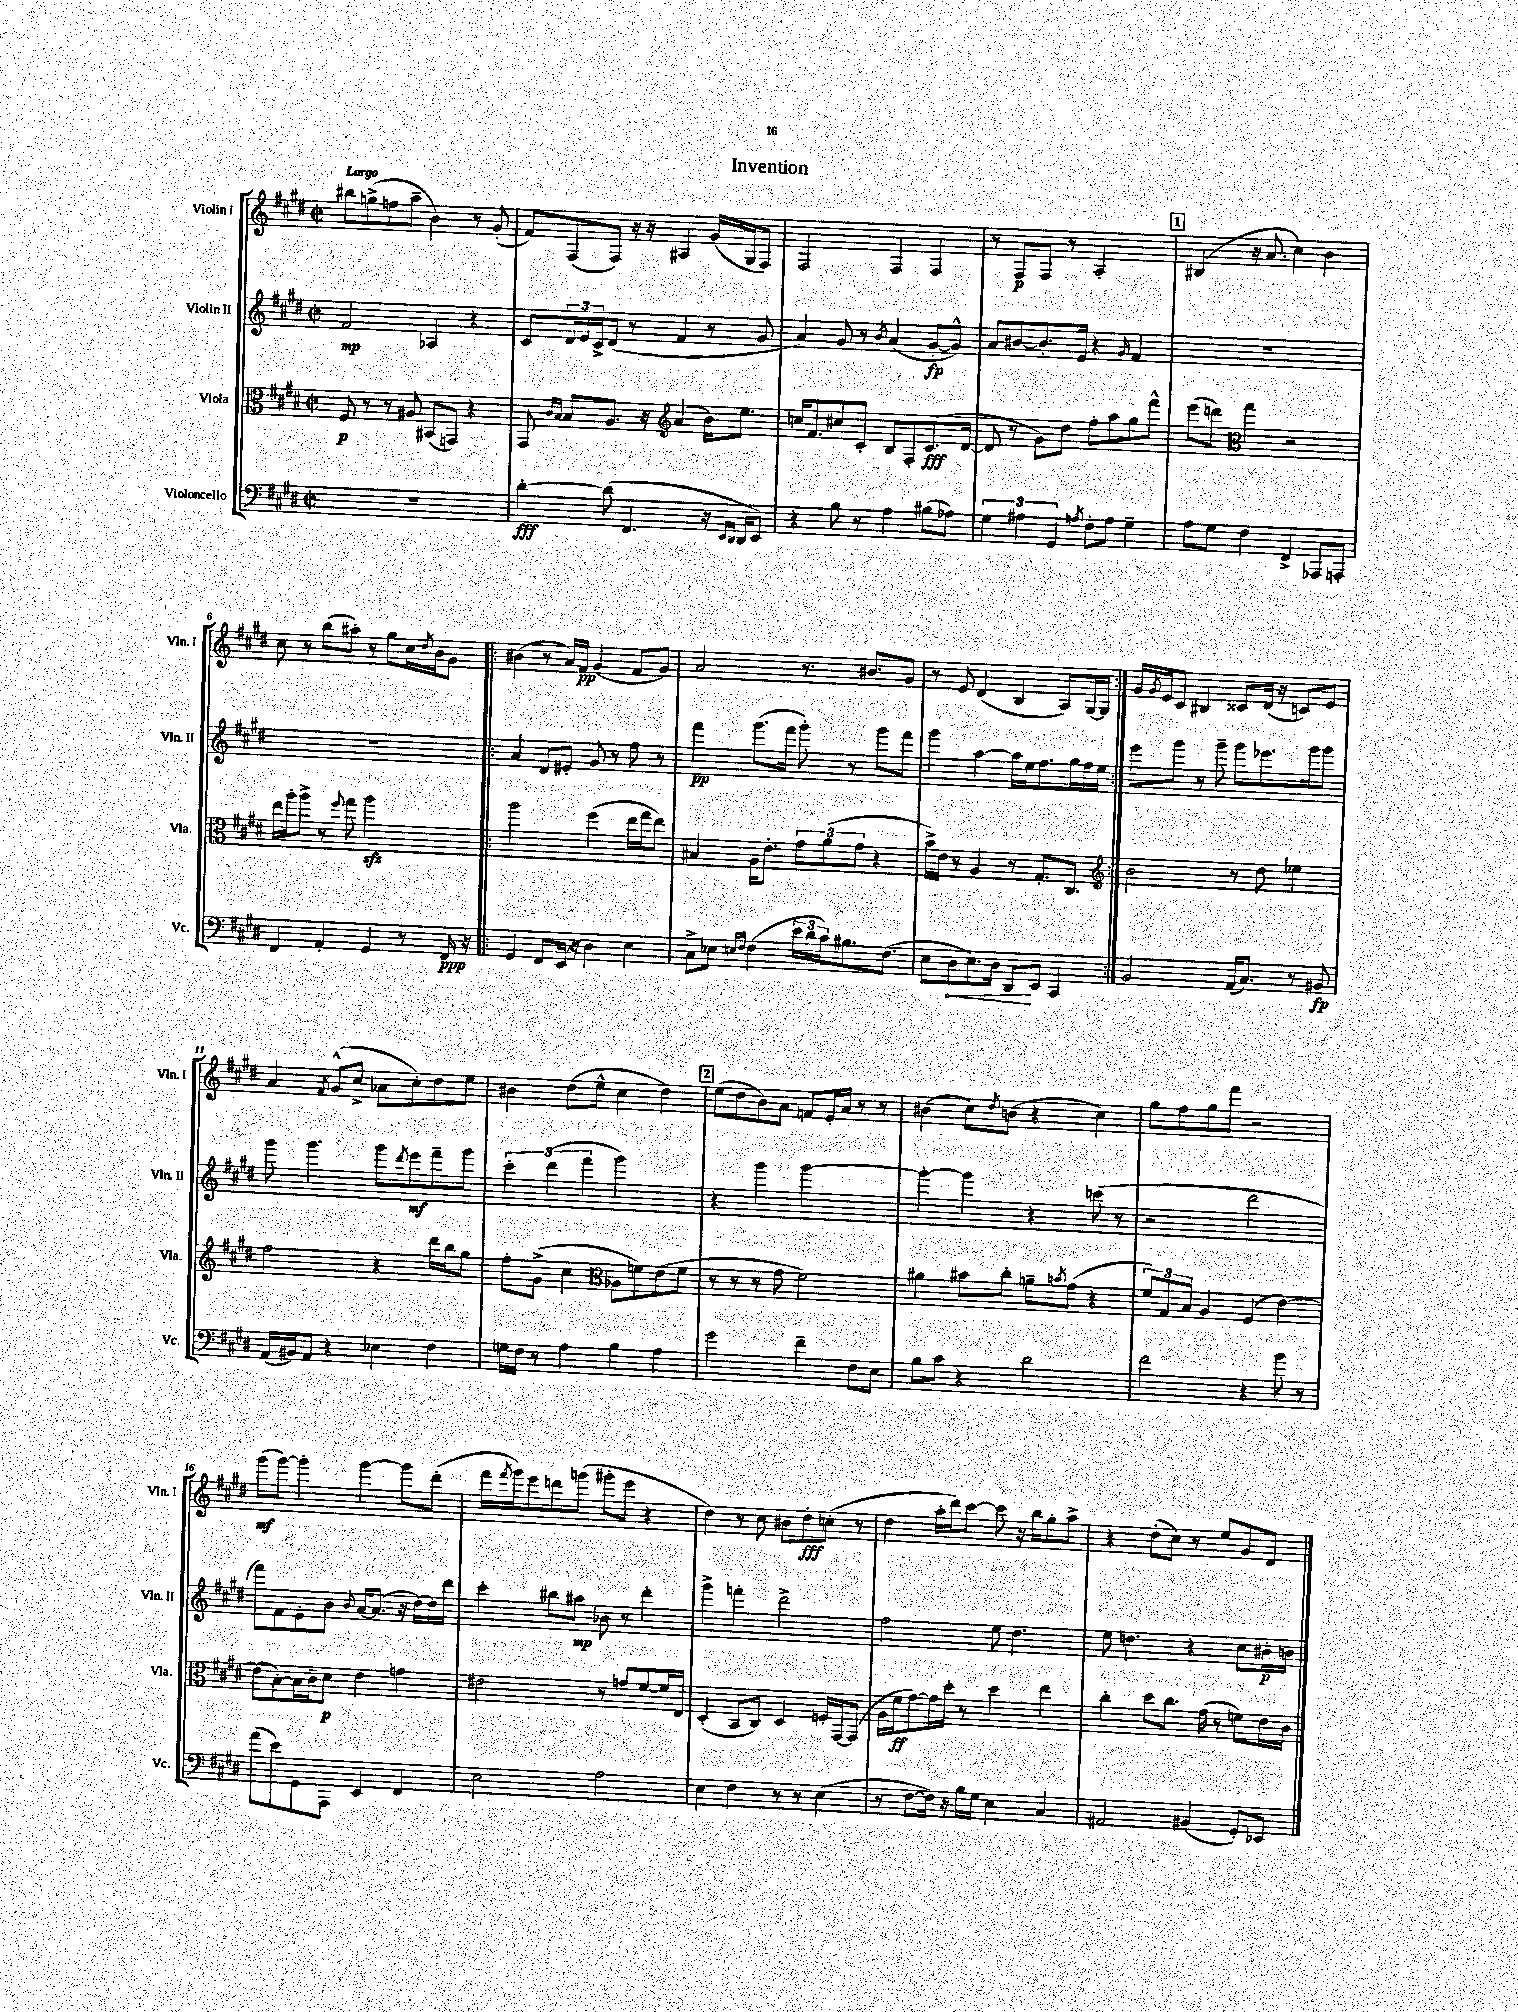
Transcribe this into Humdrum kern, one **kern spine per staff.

**kern	**kern	**kern	**kern
*staff4	*staff3	*staff2	*staff1
*clefF4	*clefC3	*clefG2	*clefG2
*k[f#c#g#d#]	*k[f#c#g#d#]	*k[f#c#g#d#]	*k[f#c#g#d#]
*M2/2	*M2/2	*M2/2	*M2/2
*met(c|)	*met(c|)	*met(c|)	*met(c|)
1r	8F#	2f#	8bb#
.	8r	.	(8gg^
.	8r	.	8ff
.	8A#	.	8aa~
.	(8BB#	4A-	4b)
.	8GG)	.	.
.	4r	4r	8r
.	.	.	(8g#'
=	=	=	=
[4d#'	8GG#	8c#	8f#)
.	16qqc#	.	.
.	16qqB	.	.
.	8B	24d#	(8F#
.	.	24e	.
.	.	24c#^	.
(8d#]	8.A	(8d#	8F#)
4.FF#	.	8r	16r
.	16r	.	16r
*	*clefG2	*	*
.	(4a	4f#	4A#
16r	16b)	8r	(16g#
16qqEE	.	.	.
16qqDD#	.	.	.
16DD#	8.ee	.	16G#
8EE)	.	8g#	8F#)
=	=	=	=
4r	16cc	4a)	2F#
.	8.f#	.	.
8B	8cc#	8g#	.
8r	8c#'	8r	.
.	.	8qb	.
4A	8B	(4a	4F#
.	8F#'	.	.
(8B#	(8.c#	[8g#'	4F#
8A-)	.	8g#^^])	.
.	[16d#	.	.
=	=	=	=
6G#	8d#]	8a	8r
.	8r	[8b#	8F#
6A#	.	.	.
.	8g#)	8.b#']	8F#
6GG#	.	.	.
.	8dd#	.	8r
.	.	16e	.
8qA	.	.	.
8F#'	8ff#'	4r	2A'
8A	8aa	.	.
.	.	16qqg#	.
4G#~	8gg#	4f#	.
.	8fff#^^	.	.
=	=	=	=
8A	(8eee	1r	(4B#
8G#	8ddd)	.	.
*	*clefC3	*	*
4F#	4gg#	.	16r
.	.	.	8.a
4FF#^	2r	.	4cc#)
8AAA-	.	.	4b
8AAA'	.	.	.
=	=	=	=
4FF#	16ee	1r	8cc#
.	16aa'	.	.
.	8aa^	.	8r
4AA'	8r	.	(8bb
.	8qqff#	.	.
.	8gg#	.	8aa#')
4GG#	2aa	.	8r
.	.	.	8gg#
8r	.	.	16cc#
.	.	.	8qdd#
.	.	.	16b
16FF#	.	.	8g#
16r	.	.	.
=!|:	=!|:	=!|:	=!|:
4GG#	2aa	4a	(4b#
8FF#	.	8d#	8r
(16EE	.	8e#'	16a)
16r	.	.	16f#
4D#)	(4ff#	8g#	(4g#
.	.	8r	.
4E	16ee	8ff#	8f#
.	16gg#	.	.
.	8ee)	8r	8g#)
=	=	=	=
8C#^	4B#	4fff#	2a
8E-	.	.	.
16qqE	.	.	.
16qqF#	.	.	.
(4F#	16A	(8.ggg#	.
.	8.e'	.	.
.	.	16fff#	.
24e	12g#	8ggg#')	8.r
24d#	.	.	.
24c#)	(12a	.	.
8.B#	.	8r	.
.	12g#	.	.
.	.	.	8.b#
.	4r	8ggg#	.
(8.F#	.	.	.
.	.	8fff#	8g#
=	=	=	=
8E	16b^)	4ggg#	8r
.	16e	.	.
8D#	8r	.	8e
8.E)	4A	[4aa	(4d#
16D#	.	.	.
8DD#	8r	16aa]	4B
.	.	16ee	.
8EE	8.G#'	8.ff#	.
4CC#	.	.	8A)
.	8.C#	16gg#	.
.	.	16ff#	[16G#
.	.	16ee	16G#]
=:|!	=:|!	=:|!	=:|!
*	*clefG2	*	*
2BB	2b	8eee	16g#
.	.	.	8qg#
.	.	.	16e
.	.	8ggg#	8c#
.	.	8r	4B#
.	.	8ggg#~	.
(16AA	8r	8ggg#	8c##
8.C#)	.	.	.
.	8dd#	8.eee-	(16d#
.	.	.	16r
8r	4ee-	.	8c)
.	.	16ggg#	.
8BB#	.	8ggg#	8e
=	=	=	=
(16AA	2ff#	8ggg#	4a
16BB#)	.	.	.
8AA	.	4.ggg#	.
.	.	.	8qf#
4r	.	.	(8g#^^
.	.	.	8cc#^
4E-	4r	8ggg#	8a-
.	.	8qddd#	.
.	.	8eee	8cc#')
4F#	16ddd#	8fff#~	8dd#
.	16bb	.	.
.	8gg#	8ggg#	8ee
=	=	=	=
16G	8ff#'	6ccc#'	4b#
16F#	.	.	.
8r	(8g#^	.	.
.	.	(6ddd#	.
4A	4cc#	.	(8dd#
.	.	6fff#	.
.	.	.	8ee^^
*	*clefC3	*	*
4B	8A-	2ggg#)	4cc#
.	8f)	.	.
4A	(8e	.	4dd#)
.	8f	.	.
=	=	=	=
2g#	8r	4r	(8ee
.	8r	.	8dd#
.	8r	4ggg#	8b)
.	8g#	.	8a
4f#~	2f#)	[2ggg#	8f
.	.	.	16e'
.	.	.	16a
8F#	.	.	8r
8E	.	.	8r
=	=	=	=
8B	4a#	4ggg#'_	(4b#
8c#	.	.	.
4r	8b#	4ggg#]	8cc#)
.	.	.	8qdd#
.	8cc#'	.	(8b
2d#	8a~	4r	4r
.	8qb	.	.
.	(8g#	.	.
.	4r	(8ccc	4cc#)
.	.	8r	.
=	=	=	=
2f#	12f#)	2r	8gg#
.	12G#	.	.
.	.	.	8ff#
.	12B	.	.
.	4A	.	8gg#
.	.	.	8fff#
4r	(4F#	2ddd#	2r
8b	[4e)	.	.
8r	.	.	.
=	=	=	=
(8a	(8e]	8fff#)	(8ggg#
8e)	[8B')	8f#	[8ggg#)
8GG#	16B]	8e'	4ggg#']
.	16c#~	.	.
8AAA	8d#	8b	.
.	.	8qqb	.
4EE	4e	[16a	[4ggg#
.	.	(8.a]	.
4FF#	4g	16r	8ggg#]
.	.	[16dd#)	.
.	.	16dd#]	(8ddd#'
.	.	16ddd#	.
=	=	=	=
2E	2e#	4ccc#'	16fff#
.	.	.	8qfff#
.	.	.	16ggg#)
.	.	.	8eee
.	.	8bb#	8ddd
.	.	8aa#	(8ggg
2A	8r	8b-	8ggg#'
.	8g	8r	8eee
.	[8f#	4ddd#'	4r
.	16f#]	.	.
.	16E	.	.
=	=	=	=
4E	(4D#'	4ggg#^	4dd#)
4F#	8BB	4fff'	8r
.	8C#)	.	8cc#
8r	4D#	2ddd#^	8b#
8r	.	.	8dd#'
(4E	16F'	.	(8cc'
.	[16GG#	.	.
.	(8GG#]	.	8r
=	=	=	=
8r	16A	2ff#	4dd#
.	16f#	.	.
[8F#	[8g#)	.	.
16F#])	16g#]	.	16aa'
16r	16dd#'	.	16ddd#)
16B	8r	.	[8ccc#
16G#	.	.	.
4E	4dd#	8ee	8ccc#]
.	.	4.dd#	16r
.	.	.	16bb
4C#	4ee	.	8gg#'
.	.	.	8aa^
=	=	=	=
2AA#	4cc#'	8ee	4r
.	.	4.dd	.
.	8dd#	.	(8dd#'
.	8.cc#	.	8cc#)
(4BB#	.	4r	8r
.	(16g#	.	.
.	8r	.	8ee
8GG#')	8f)	8cc#	8g#
8EE-	16e	16b#'	8d#
.	16c#	16b	.
==	==	==	==
*-	*-	*-	*-
